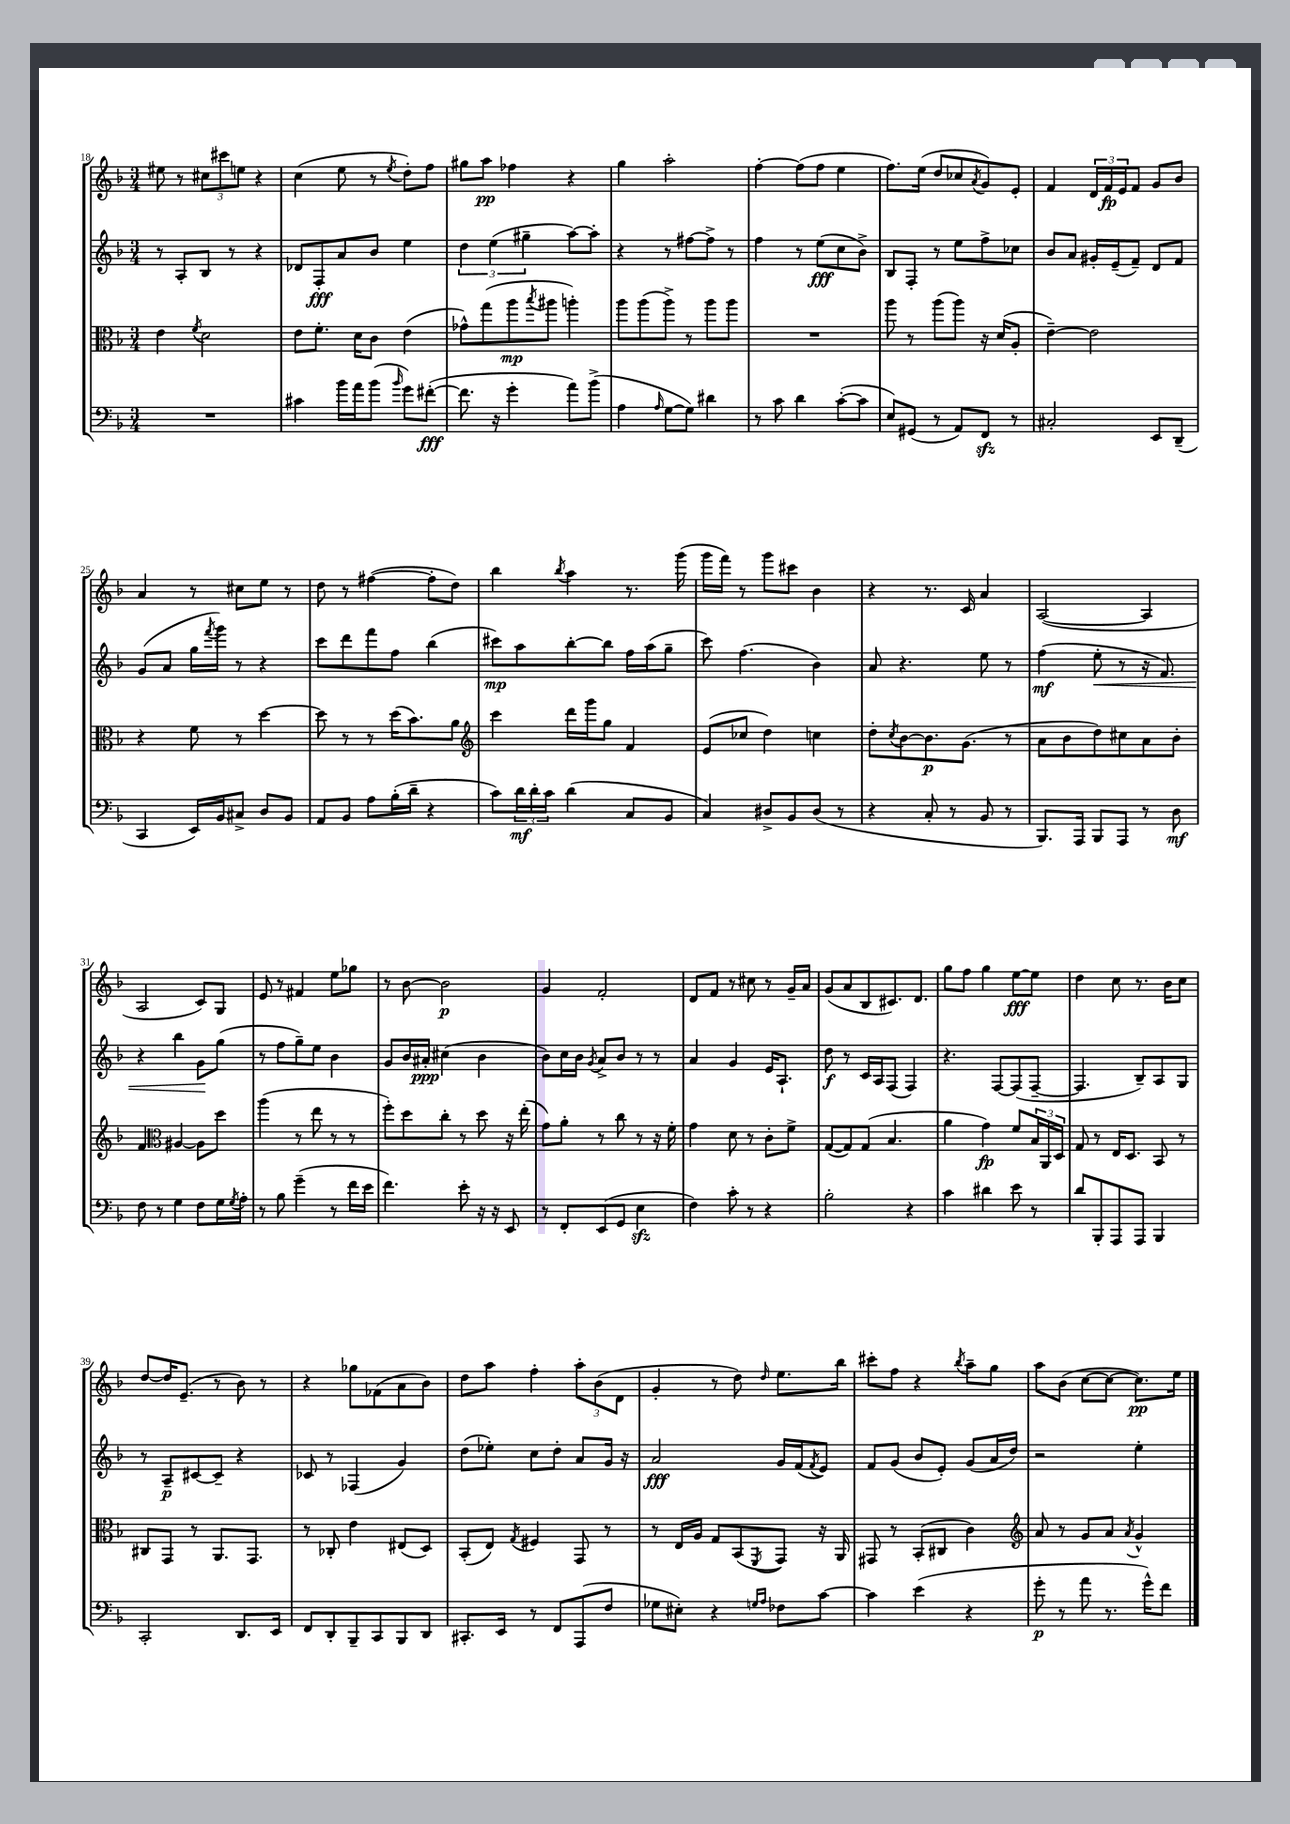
<<
\new StaffGroup <<
\new Staff = "s0" {
    \clef treble \key f \major \numericTimeSignature \time 3/4
    eis''8 r8 \tuplet 3/2 { cis''8 cis'''8 e''8 } r4 |
    c''4( e''8 r8 \acciaccatura { e''8 } d''8-.) f''8 |
    gis''8 a''8\pp fes''4 r4 |
    g''4 a''2-. |
    f''4~-. f''8( f''8 e''4 |
    f''8.) e''16( d''8 ces''8 \acciaccatura { a'8 } g'8) e'8-. |
    f'4 \tuplet 3/2 { d'16 f'16\fp e'16 } f'8 g'8 bes'8 |
    a'4 r8 cis''8 e''8 r8 |
    d''8 r8 fis''4~( fis''8-. d''8) |
    bes''4 \acciaccatura { bes''8 } a''4 r8. g'''16( |
    g'''16 f'''16) r8 g'''8 cis'''8 bes'4 |
    r4 r8. c'16 a'4 |
    a2~( a4 |
    a2 c'8) g8 |
    e'8 r8 fis'4 e''8 ges''8 |
    r8 bes'8~ bes'2\p |
    g'4 f'2-. |
    d'8 f'8 r8 cis''8 r8 g'16-- a'16 |
    g'8( a'8 bes8 cis'8.) d'8. |
    g''8 f''8 g''4 e''8~\fff e''8 |
    d''4 c''8 r8. bes'16 c''8 |
    d''8~ d''16 e'8.--( r8 bes'8) r8 |
    r4 ges''8 fes'8( a'8 bes'8) |
    d''8 a''8 f''4-. \tuplet 3/2 { a''8-. bes'8( d'8 } |
    g'4-. r8 d''8) \grace { d''16 } e''8. bes''16 |
    cis'''8-. f''8 r4 \acciaccatura { bes''8 } a''8-- g''8 |
    a''8 bes'8( c''8~ c''8~ c''8.\pp) e''16 \bar "|." |
}
\new Staff = "s1" {
    \clef treble \key f \major \numericTimeSignature \time 3/4
    r8 a8-. bes8 r8 r4 |
    des'8 f8-.\fff a'8 bes'8 e''4 |
    \tuplet 3/2 { d''4 e''4( gis''4-- } a''8~) a''8-. |
    r4 r8 fis''8~ fis''8-> r8 |
    f''4 r8 e''8\fff( c''8 bes'8->) |
    bes8 f8-. r8 e''8 f''8-> ces''8 |
    bes'8 a'8 gis'16-. e'16--( f'8--) d'8 f'8 |
    g'8( a'8 g''16 \acciaccatura { f'''8 } g'''16) r8 r4 |
    c'''8 d'''8 f'''8 f''8 bes''4( |
    cis'''8\mp) a''8 bes''8~-. bes''8 f''16 a''16( g''8-- |
    c'''8) f''4.( bes'4) |
    a'8 r4. e''8 r8 |
    f''4\mf( e''8-.\< r8 r16 f'8.) |
    r4 bes''4 g'8\! g''8( |
    r8 f''8 g''8--) e''8 bes'4 |
    g'8 bes'16 ais'16-.\ppp cis''4( bes'4 |
    bes'8) c''16 bes'16 \acciaccatura { g'8 } a'8-> bes'8 r8 r8 |
    a'4 g'4 e'16 a8.-! |
    d''8\f r8 c'16 a16 f8( f4) |
    r4. f8~ f8( f8~-- |
    f4. bes8--) a8 g8 |
    r8 a8--\p cis'8~ cis'8-- r4 |
    ces'8 r8 fes4( g'4) |
    d''8( ees''8-.) c''8 d''8-. a'8 g'16 r16 |
    a'2\fff g'16 f'16( \acciaccatura { f'8 } e'8) |
    f'8 g'8( bes'8 e'8-.) g'8( a'16 d''16) |
    r2 e''4-. \bar "|." |
}
\new Staff = "s2" {
    \clef alto \key f \major \numericTimeSignature \time 3/4
    e'4 \acciaccatura { f'8 } d'2 |
    e'8 f'8.-. d'16 c'8 e'4( |
    ges'8-^) g''8( a''8\mp \acciaccatura { bes''8 } ais''8 a''4-.) |
    a''8 a''8( a''8->) r8 a''8 a''8 |
    R2. |
    a''8 r8 a''8( a''8) r16 d'16( a8-. |
    e'4~--) e'2 |
    r4 f'8 r8 d''4~ |
    d''8 r8 r8 d''16( bes'8.) a'8 |
    \clef treble c'''4 d'''16 g'''16 g''8 f'4 |
    e'8( ces''8 d''4) c''4 |
    d''8-. \acciaccatura { c''8 } bes'8~ bes'8.\p g'8.( r8 |
    a'8 bes'8 d''8) cis''8 a'8 bes'8-. |
    f'4 \clef alto ais4~ ais8 d''8 |
    a''4( r8 e''8 r8 r8 |
    f''8-.) d''8 c''8-. r8 d''8 r16 e''16-.( |
    g'8) a'8-. r8 c''8 r8 r16 f'16-. |
    g'4 d'8 r8 c'8-. f'8-> |
    g8~( g8) g8( bes4. |
    a'4 g'4\fp) f'8 \tuplet 3/2 { bes16 a,16 d16 } |
    g8 r8 e16 d8. bes,8 r8 |
    cis8 g,8 r8 a,8. g,8. |
    r8 ces8-. e'4 eis8( d8) |
    bes,8-.( e8) \acciaccatura { g8 } fis4 g,8 r8 |
    r8 e16 a16 g8 bes,8( \acciaccatura { f,8 } g,8) r16 a,16 |
    gis,8 r8 bes,8-.( cis8 c'4) |
    \clef treble a'8 r8 g'8 a'8 \acciaccatura { a'8 } g'4-^ \bar "|." |
}
\new Staff = "s3" {
    \clef bass \key f \major \numericTimeSignature \time 3/4
    R2. |
    cis'4 bes'16 a'16 bes'8( \grace { bes'16 } g'8) fis'8~-.\fff( |
    fis'8. r16 g'4-. a'8) bes'8->( |
    a4 \grace { a16 } g8~ g8) dis'4 |
    r8 c'8 d'4 c'8~-.( c'8 |
    e8) gis,8( r8 a,8) f,8\sfz r8 |
    cis2-. e,8 d,8--( |
    c,4 e,16) bes,16 cis8-> d8 bes,8 |
    a,8 bes,8 a8 bes16-.( d'16-- r4 |
    c'8) \tuplet 3/2 { d'16\mf d'16-. c'16 } d'4( c8 bes,8 |
    c4) dis8-> bes,8 dis8( r8 |
    r4 c8-. r8 bes,8 r8 |
    bes,,8.) a,,16 bes,,8 a,,8 r8 d8\mf |
    f8 r8 g4 f8 g16 \acciaccatura { g8 } a16-. |
    r8 bes8 g'4--( r8 f'16 e'16 |
    f'4.) e'8-. r16 r16 e,8 |
    r8 f,8-. e,8( g,8 e4\sfz |
    f4) c'8-. r8 r4 |
    bes2-. r4 |
    c'4 dis'4 e'8 r8 |
    d'8 bes,,8-. a,,8 a,,8 bes,,4 |
    c,2-. d,8. e,16 |
    f,8 d,8-. bes,,8-- c,8 bes,,8 d,8 |
    cis,8.-. e,16 r8 f,8 a,,8( f8 |
    ges8 eis8-.) r4 \grace { g16 a16 } fes8 c'8~ |
    c'4 e'4( r4 |
    g'8-.\p r8 a'8 r8. g'16-^) f'8 \bar "|." |
}
>>
>>
\layout { \context { \Score currentBarNumber = #18 } }
